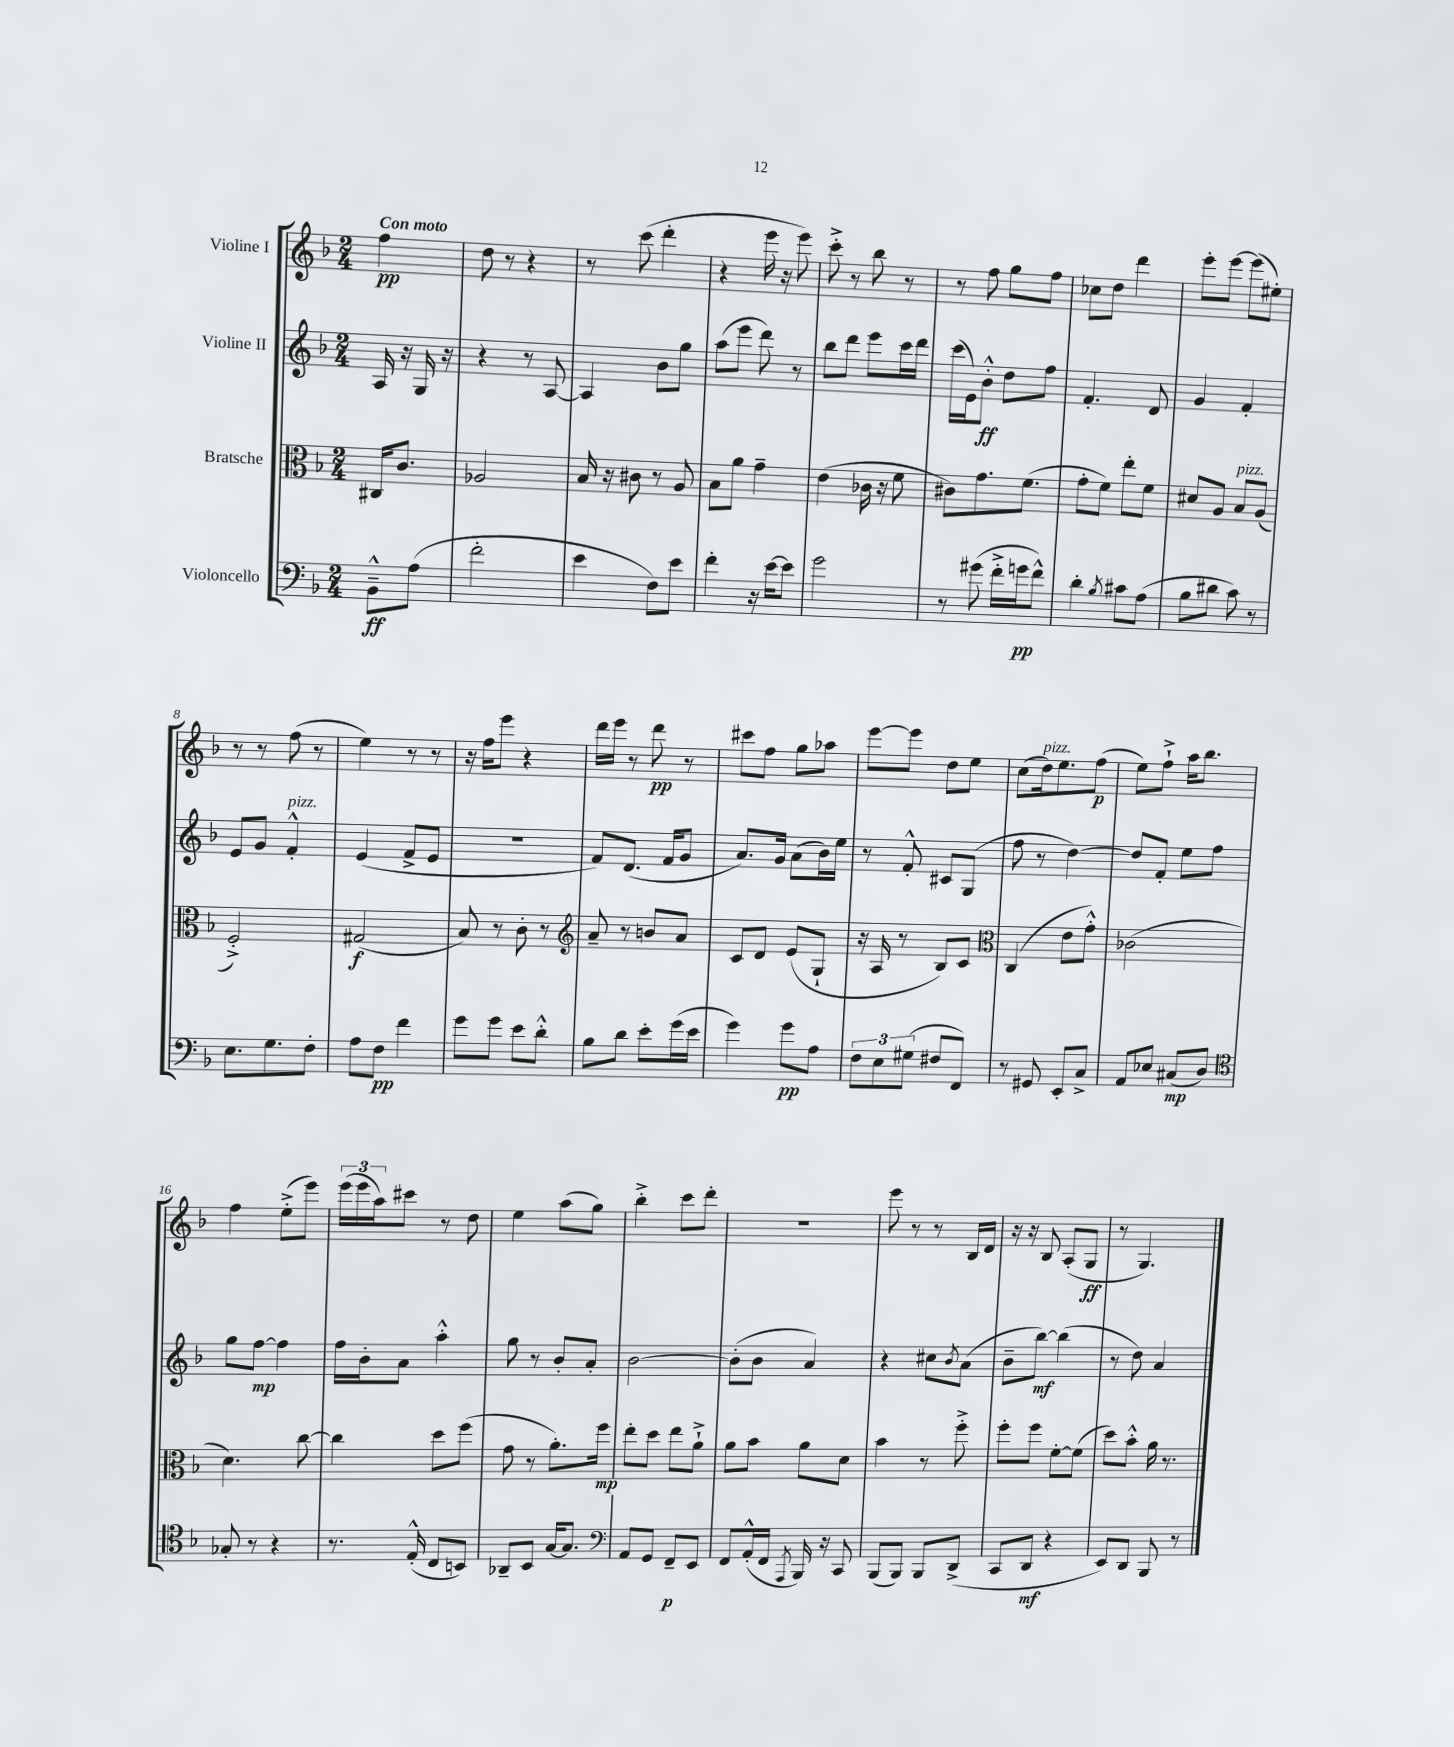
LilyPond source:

<<
\new StaffGroup <<
\new Staff = "s0" \with { instrumentName = "Violine I" } {
    \clef treble \key f \major \numericTimeSignature \time 2/4 \partial 4 \tempo "Con moto"
    f''4\pp |
    d''8 r8 r4 |
    r8 c'''8( d'''4-. |
    r4 e'''16 r16 e'''8) |
    c'''8-.-> r8 bes''8 r8 |
    r8 f''8 g''8 f''8 |
    ces''8 d''8 d'''4 |
    e'''8-. e'''8~ e'''8( eis''8-.) |
    r8 r8 f''8( r8 |
    e''4) r8 r8 |
    r16 f''16 e'''8 r4 |
    d'''16 e'''16 r8 d'''8\pp r8 |
    cis'''8 f''8 g''8 aes''8 |
    e'''8~ e'''8 d''8 e''8 |
    c''8( d''16^\markup { \italic "pizz." }) e''8. f''8\p( |
    e''8) f''8-!-> a''16 bes''8. |
    f''4 e''8-.->( e'''8) |
    \tuplet 3/2 { e'''16( e'''16 a''16) } cis'''8 r8 d''8 |
    e''4 a''8( g''8) |
    bes''4-.-> c'''8 d'''8-. |
    r2 |
    e'''8 r8 r8 bes16 d'16 |
    r16 r16 bes8 a8-.( g8\ff |
    r8 g4.) \bar "|." |
}
\new Staff = "s1" \with { instrumentName = "Violine II" } {
    \clef treble \key f \major \numericTimeSignature \time 2/4 \partial 4
    a16 r16 g16 r16 |
    r4 r8 a8~ |
    a4 bes'8 g''8 |
    a''8( e'''8 d'''8) r8 |
    bes''8 d'''8 e'''8 c'''16 d'''16 |
    c'''16( e'16) bes'8-.-^\ff d''8 f''8 |
    f'4.-. d'8 |
    g'4 f'4-. |
    e'8 g'8 f'4-.-^^\markup { \italic "pizz." } |
    e'4( f'8-> e'8 |
    r2 |
    f'8) d'8.( f'16 g'8 |
    a'8.) g'16 a'8( bes'16) e''16 |
    r8 f'8-.-^ cis'8 g8( |
    f''8 r8 d''4~) |
    d''8 f'8-. e''8 f''8 |
    g''8 f''8~\mp f''4 |
    f''16 bes'16-. a'8 a''4-.-^ |
    g''8 r8 bes'8-. a'8-. |
    bes'2~ |
    bes'8-.( bes'8 a'4) |
    r4 cis''8 \acciaccatura { bes'8 } a'8( |
    bes'8-- bes''8~\mf) bes''4( |
    r8 d''8) a'4 \bar "|." |
}
\new Staff = "s2" \with { instrumentName = "Bratsche" } {
    \clef alto \key f \major \numericTimeSignature \time 2/4 \partial 4
    cis16 c'8. |
    aes2 |
    bes16 r16 cis'8 r8 a8 |
    bes8 a'8 g'4-- |
    e'4( ces'16 r16 f'8 |
    cis'8) g'8. f'8.( |
    g'8-. f'8) e''8-. f'8 |
    dis'8 a8 bes8^\markup { \italic "pizz." } a8( |
    f2-.->) |
    gis2\f( |
    bes8) r8 c'8-. r8 |
    \clef treble a'8-- r8 b'8 a'8 |
    c'8 d'8 e'8( g8-! |
    r16 a16 r8 bes8) c'8 |
    \clef alto c4( e'8 g'8-.-^) |
    ces'2( |
    d'4.) c''8~ |
    c''4 d''8 f''8( |
    g'8 r8 a'8.-.) f''16\mp |
    e''8-. d''8 e''8 a'8-!-> |
    a'8 bes'8 a'8 d'8 |
    bes'4 r8 f''8-.-> |
    f''8-. f''8 f'8~-. f'8( |
    d''8) bes'8-.-^ a'16 r8. \bar "|." |
}
\new Staff = "s3" \with { instrumentName = "Violoncello" } {
    \clef bass \key f \major \numericTimeSignature \time 2/4 \partial 4
    bes,8---^\ff a8( |
    f'2-. |
    e'4 f8) e'8 |
    f'4-. r16 e'16~ e'8 |
    g'2 |
    r8 gis'8( f'16-.-> g'16\pp f'8-^) |
    d'4-. \acciaccatura { bes8 } cis'8 a8( |
    bes8 dis'8 c'8) r8 |
    e8. g8. f8-. |
    a8 f8\pp f'4 |
    g'8 g'8 e'8 d'8-.-^ |
    bes8 d'8 e'8-. g'16( e'16 |
    g'4) g'8\pp a8 |
    \tuplet 3/2 { f8 e8 gis8( } fis8 f,8) |
    r8 gis,8 e,8-. c8-> |
    a,8 ees8 cis8\mp( d8) |
    \clef tenor ges8-. r8 r4 |
    r8. e16-.-^( c8 b,8) |
    aes,8-- bes,8 g16~ g8. |
    \clef bass a,8 g,8 f,8--\p e,8 |
    f,8 a,16-.-^( f,16 \acciaccatura { a,,8 } bes,,16) r16 c,8 |
    bes,,8( bes,,8) bes,,8 d,8->( |
    c,8 d,8\mf r4 |
    e,8) d,8 bes,,8 r8 \bar "|." |
}
>>
>>
